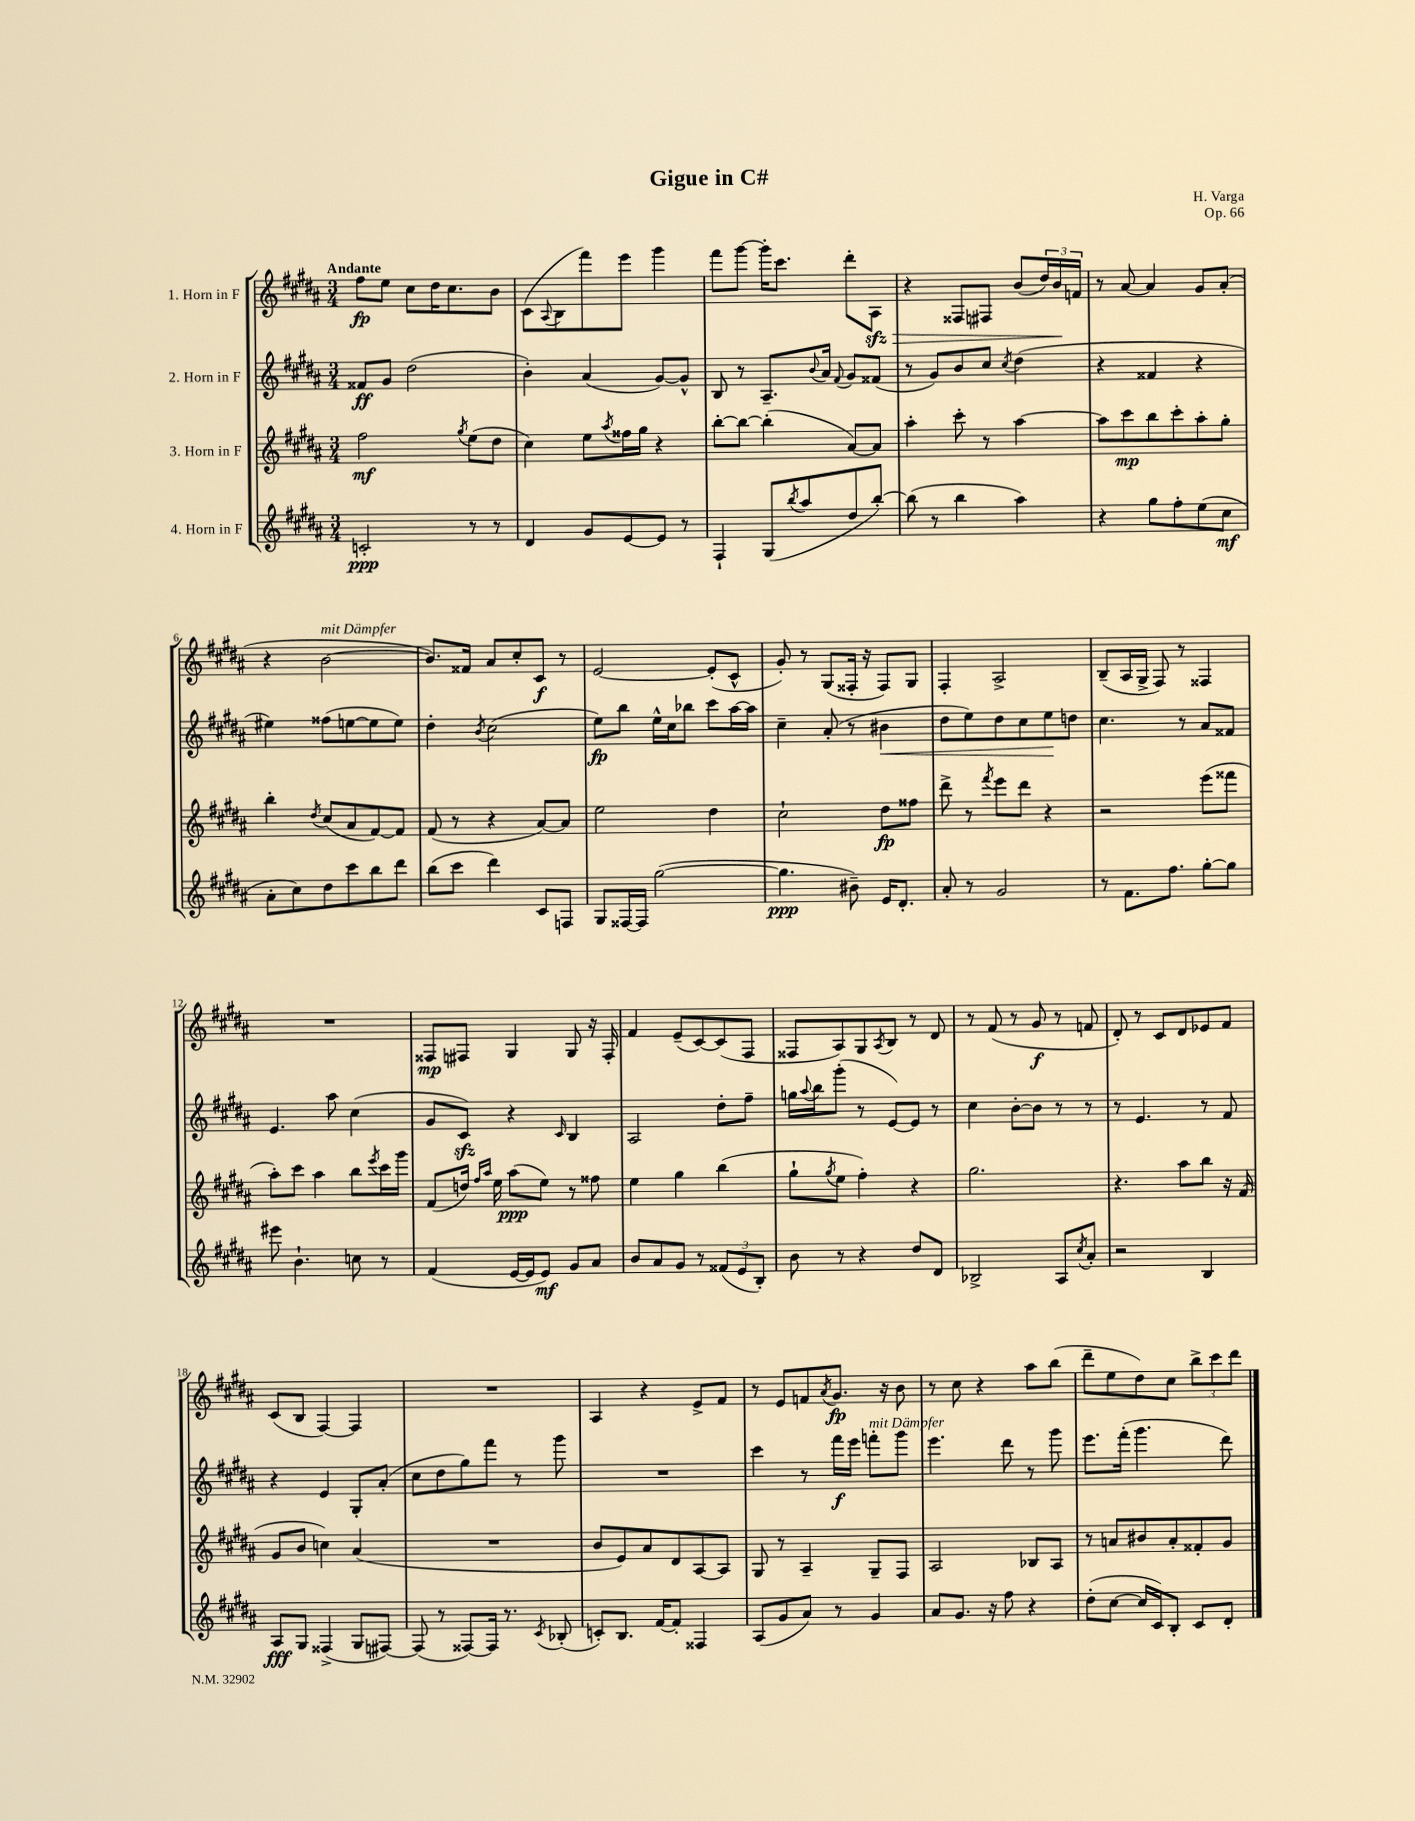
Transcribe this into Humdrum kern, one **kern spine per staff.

**kern	**dynam	**kern	**dynam	**kern	**dynam	**kern	**dynam
*part4	*part4	*part3	*part3	*part2	*part2	*part1	*part1
*staff4	*staff4	*staff3	*staff3	*staff2	*staff2	*staff1	*staff1
*I"4. Horn in F	*	*I"3. Horn in F	*	*I"2. Horn in F	*	*I"1. Horn in F	*
*clefG2	*	*clefG2	*	*clefG2	*	*clefG2	*
*k[f#c#g#d#a#]	*	*k[f#c#g#d#a#]	*	*k[f#c#g#d#a#]	*	*k[f#c#g#d#a#]	*
*M3/4	*	*M3/4	*	*M3/4	*	*M3/4	*
=1	=1	=1	=1	=1	=1	=1	=1
!	!	!	!	!	!	!LO:TX:a:B:t=Andante	!
2cn'/	ppp	2ff#\	mf	8f##X/L	ff	8ff#\L	fp
.	.	.	.	8g#/J	.	8ee\J	.
.	.	.	.	(2dd#\	.	8cc#\L	.
.	.	.	.	.	.	16dd#\K	.
.	.	.	.	.	.	8.cc#\	.
.	.	8qgg#/	.	.	.	.	.
8r	.	(8ee\L	.	.	.	.	.
8r	.	8dd#\J	.	.	.	8b\J	.
=2	=2	=2	=2	=2	=2	=2	=2
4d#/	.	4cc#\)	.	4b'\)	.	(8c#\L	.
.	.	.	.	.	.	8qqA#/	.
.	.	.	.	.	.	8B\	.
8g#/L	.	8ee\L	.	(4a#/	.	8fff#\)	.
.	.	8qaa#/	.	.	.	.	.
[8e/	.	16ff##X\L	.	.	.	8eee\J	.
.	.	16gg#\JJ	.	.	.	.	.
8e/J]	.	4r	.	[8g#/L)	.	4ggg#\	.
8r	.	.	.	8g#^^/J]	.	.	.
=3	=3	=3	=3	=3	=3	=3	=3
4F#`/	.	[8bb'\L	.	8B/	.	8fff#\L	.
.	.	8bb\J_	.	8r	.	[8ggg#\J	.
(8G#/L	.	(4bb'\]	.	8.A#~/L	.	16ggg#'\KL]	.
.	.	.	.	.	.	8.ccc#\J	.
8qbb/	.	.	.	.	.	.	.
8aa#/	.	.	.	.	.	.	.
.	.	.	.	8qqb/	.	.	.
.	.	.	.	16a#/Jk	.	.	.
.	.	.	.	8qqf#/	.	.	.
8dd#/	.	[8a#/L)	.	8g#/L	.	8ddd#'\L	.
!	!	!	!	!	!	!	!LO:HP:b
[8bb'/J)	.	8a#/J]	.	(8f##X/J	.	8A#zz\J	>
=4	=4	=4	=4	=4	=4	=4	=4
(8bb\]	.	4aa#'\	.	8r	.	4r	.
8r	.	.	.	8g#/L)	.	.	.
4bb\	.	8ccc#'\	.	8b/	.	8F##X/L	.
.	.	8r	.	8cc#/J	.	8F#X/J	.
.	.	.	.	8qcc#/	.	.	.
4aa#\)	.	[4aa#\	.	(4dd#\	.	(8b/L	.
.	.	.	.	.	.	24dd#/L)	.
.	.	.	.	.	.	24b/	.
.	.	.	.	.	.	24fn/JJ	]
=5	=5	=5	=5	=5	=5	=5	=5
4r	.	8aa#\L]	.	4r	.	8r	.
.	.	8ccc#\	mp	.	.	[8a#/	.
8gg#\L	.	8bb\	.	4f##X/	.	4a#/]	.
8ff#'\	.	8ccc#'\	.	.	.	.	.
(8ee\	.	8aa#'\	.	4r	.	8g#/L	.
8cc#\J	mf	8gg#'\J	.	.	.	(8a#'/J	.
!!LO:LB:g=z
=6	=6	=6	=6	=6	=6	=6	=6
8a#'\L	.	4bb'\	.	4ee#X\)	.	4r	.
8cc#\)	.	.	.	.	.	.	.
.	.	8qdd#/	.	.	.	.	.
!	!	!	!	!	!	!LO:TX:a:i:t=mit Dämpfer	!
8dd#\	.	(8cc#/L	.	(8ff##X\L	.	[2b\	.
8ccc#\	.	8a#/	.	[8een\	.	.	.
8bb\	.	[8f#/)	.	8ee\]	.	.	.
8ddd#\J	.	8f#/J]	.	8ee\J)	.	.	.
=7	=7	=7	=7	=7	=7	=7	=7
(8bb\L	.	(8f#/	.	4dd#'\	.	8.b/L])	.
8ccc#\J	.	8r	.	.	.	.	.
.	.	.	.	.	.	16f##X/Jk	.
.	.	.	.	8qb/	.	.	.
4ddd#\)	.	4r	.	(2cc#\	.	8a#/L	.
.	.	.	.	.	.	8cc#'/	.
8c#/L	.	[8a#/L)	.	.	.	8c#/J	f
8Fn/J	.	8a#/J]	.	.	.	8r	.
=8	=8	=8	=8	=8	=8	=8	=8
8G#/L	.	2ee\	.	8ee\L)	fp	[2e/	.
[16F##X/L	.	.	.	8bb\J	.	.	.
16F##/JJ]	.	.	.	.	.	.	.
([2gg#\	.	.	.	16ee^^\LL	.	.	.
.	.	.	.	16cc#\J	.	.	.
.	.	.	.	8bb-X\J	.	.	.
.	.	4dd#\	.	8ccc#\L	.	(8e'/L]	.
.	.	.	.	[16aa#\L	.	8c#^^/J	.
.	.	.	.	16aa#\JJ]	.	.	.
=9	=9	=9	=9	=9	=9	=9	=9
4.gg#\]	ppp	2cc#`\	.	4cc#~\	.	8g#'/)	.
.	.	.	.	.	.	8r	.
.	.	.	.	(8a#'/	.	(8G#/L	.
8b#X~\)	.	.	.	8r	.	16F##X'/Jk	.
.	.	.	.	.	.	16r	.
!	!	!	!	!	!LO:HP:b	!	!
16e/KL	.	8dd#\L	fp	4b#X\	<	8F##/L)	.
8.d#'/J	.	.	.	.	.	.	.
.	.	8ff##X\J	.	.	.	8G#/J	.
=10	=10	=10	=10	=10	=10	=10	=10
8a#'/	.	8ddd#^\	.	8dd#\L	.	4F#'/	.
8r	.	8r	.	8ee\)	.	.	.
.	.	8qfff#/	.	.	.	.	.
2g#/	.	8eee\L	.	8dd#\	.	2A#^/	.
.	.	8ddd#\J	.	8cc#\	.	.	.
.	.	4r	.	8ee\	.	.	.
.	.	.	.	8ddn\J	[	.	.
=11	=11	=11	=11	=11	=11	=11	=11
8r	.	2r	.	4.cc#\	.	(8B~/L	.
8.f#\L	.	.	.	.	.	16A#/L	.
.	.	.	.	.	.	16G#^/JJ	.
.	.	.	.	.	.	8F#/)	.
8.ff#\J	.	.	.	.	.	.	.
.	.	.	.	8r	.	8r	.
[8gg#'\L	.	(8eee\L	.	8a#/L	.	4F##X/	.
8gg#\J]	.	8fff##X\J	.	8f##X/J	.	.	.
!!LO:LB:g=z
=12	=12	=12	=12	=12	=12	=12	=12
8eee#X\	.	8aa#'\L)	.	4.e/	.	2.r	.
4.b`\	.	8ccc#\J	.	.	.	.	.
.	.	4aa#\	.	.	.	.	.
.	.	.	.	8aa#\	.	.	.
8ccn\	.	8bb\L	.	(4cc#\	.	.	.
.	.	8qeee/	.	.	.	.	.
8r	.	16ccc#\L	.	.	.	.	.
.	.	16ggg#\JJ	.	.	.	.	.
=13	=13	=13	=13	=13	=13	=13	=13
(4f#/	.	(8f#/L	.	8g#/L	.	8F##X/L	mp
.	.	16ddn/Jk)	.	8c#zz/J)	.	8F#X/J	.
.	.	16qqff#/LL	.	.	.	.	.
.	.	16qqaa#/JJ	.	.	.	.	.
.	.	16ee\	.	.	.	.	.
[16e/LL	.	(8aa#\L	ppp	4r	.	4G#/	.
16e/J]	.	.	.	.	.	.	.
8e/J)	mf	8ee\J)	.	.	.	.	.
.	.	.	.	16qqc#/	.	.	.
8g#/L	.	8r	.	4B/	.	8G#/	.
8a#/J	.	8ff##X\	.	.	.	16r	.
.	.	.	.	.	.	16F#'/	.
=14	=14	=14	=14	=14	=14	=14	=14
8b/L	.	4ee\	.	2A#/	.	4f#/	.
8a#/	.	.	.	.	.	.	.
8g#/J	.	4gg#\	.	.	.	(8e~/L	.
8r	.	.	.	.	.	[8c#/)	.
(12f##X/L	.	(4bb\	.	8dd#'\L	.	(8c#/]	.
12e/	.	.	.	.	.	.	.
.	.	.	.	8ff#~\J	.	8F#/J	.
12B'/J)	.	.	.	.	.	.	.
=15	=15	=15	=15	=15	=15	=15	=15
8b\	.	8gg#`\L	.	16ggn\LL	.	8F##X/L	.
.	.	.	.	8qqaa#/	.	.	.
.	.	.	.	16bb\J	.	.	.
.	.	8qgg#/	.	.	.	.	.
8r	.	8ee\J	.	(8ggg#'\J	.	8A#/)	.
4r	.	4ff#'\)	.	8r	.	8G#/	.
.	.	.	.	.	.	8qA#/	.
.	.	.	.	[8e/L)	.	8B/J	.
8dd#/L	.	4r	.	8e/J]	.	8r	.
8d#/J	.	.	.	8r	.	8d#/	.
=16	=16	=16	=16	=16	=16	=16	=16
2B-X^/	.	2.gg#\	.	4cc#\	.	8r	.
.	.	.	.	.	.	(8f#/	.
.	.	.	.	[8b'\L	.	8r	.
.	.	.	.	8b\J]	.	8g#/	f
8A#/L	.	.	.	8r	.	8r	.
8qcc#/	.	.	.	.	.	.	.
8a#'/J	.	.	.	8r	.	8fn/	.
=17	=17	=17	=17	=17	=17	=17	=17
2r	.	4.r	.	8r	.	8d#'/)	.
.	.	.	.	4.e/	.	8r	.
.	.	.	.	.	.	8c#/L	.
.	.	8aa#\L	.	.	.	8d#/	.
4B/	.	8bb\J	.	8r	.	8e-X/	.
.	.	16r	.	8f#/	.	8f#/J	.
.	.	(16f#/	.	.	.	.	.
!!LO:LB:g=z
=18	=18	=18	=18	=18	=18	=18	=18
8A#/L	fff	8g#/L	.	4r	.	(8c#/L	.
8G#/J	.	8b/J	.	.	.	8B/J	.
(4F##X^/	.	4ccn\)	.	4e/	.	[4F#/)	.
8G#/L	.	(4a#/	.	8G#'/L	.	4F#/]	.
[8F#X/J)	.	.	.	(8a#'/J	.	.	.
=19	=19	=19	=19	=19	=19	=19	=19
(8F#/]	.	2.r	.	8cc#\L	.	2.r	.
8r	.	.	.	8dd#\	.	.	.
[8F##X/L)	.	.	.	8gg#\)	.	.	.
16F##/Jk]	.	.	.	8fff#\J	.	.	.
8.r	.	.	.	.	.	.	.
.	.	.	.	8r	.	.	.
8qc#/	.	.	.	.	.	.	.
(8B-X'/	.	.	.	8ggg#\	.	.	.
=20	=20	=20	=20	=20	=20	=20	=20
8cn'/L)	.	8b/L	.	2.r	.	4A#/	.
8.B/J	.	8e/)	.	.	.	.	.
.	.	8a#/	.	.	.	4r	.
[16f#/KL	.	.	.	.	.	.	.
8f#'/J]	.	8d#/	.	.	.	.	.
4F##X/	.	[8A#/	.	.	.	8e^/L	.
.	.	8A#/J]	.	.	.	8f#/J	.
=21	=21	=21	=21	=21	=21	=21	=21
(8A#/L	.	8G#/	.	4ccc#\	.	8r	.
8g#/	.	8r	.	.	.	8e/L	.
8a#/J)	.	4A#~/	.	8r	.	8fn/	.
.	.	.	.	.	.	8qa#/	.
8r	.	.	.	16fff#\LL	f	8.g#/J	fp
.	.	.	.	16eee\JJ	.	.	.
!	!	!	!	!LO:TX:a:i:t=mit Dämpfer	!	!	!
4g#/	.	8G#~/L	.	8fffn'\L	.	.	.
.	.	.	.	.	.	16r	.
.	.	8F#/J	.	8ggg#\J	.	8b\	.
=22	=22	=22	=22	=22	=22	=22	=22
8a#/L	.	2A#/	.	4.eee\	.	8r	.
8.g#/J	.	.	.	.	.	8cc#\	.
.	.	.	.	.	.	4r	.
16r	.	.	.	.	.	.	.
8ff#\	.	.	.	8ddd#\	.	.	.
4r	.	8B-X/L	.	8r	.	8aa#\L	.
.	.	8A#/J	.	8ggg#\	.	(8bb\J	.
=23	=23	=23	=23	=23	=23	=23	=23
(8dd#'\L	.	8r	.	8.eee\L	.	8ddd#~\L	.
[8cc#\J	.	8an/L	.	.	.	8ee\	.
.	.	.	.	(16fff#'\Jk	.	.	.
16cc#/LL]	.	8b#X/	.	4.ggg#\	.	8dd#\)	.
16c#/J)	.	.	.	.	.	.	.
8B'/J	.	8a'/	.	.	.	8cc#\J	.
8c#/L	.	8f##X'/	.	.	.	12bb^\L	.
.	.	.	.	.	.	12ccc#\	.
8d#'/J	.	8g#/J	.	8ddd#\)	.	.	.
.	.	.	.	.	.	12ddd#\J	.
==	==	==	==	==	==	==	==
*-	*-	*-	*-	*-	*-	*-	*-
